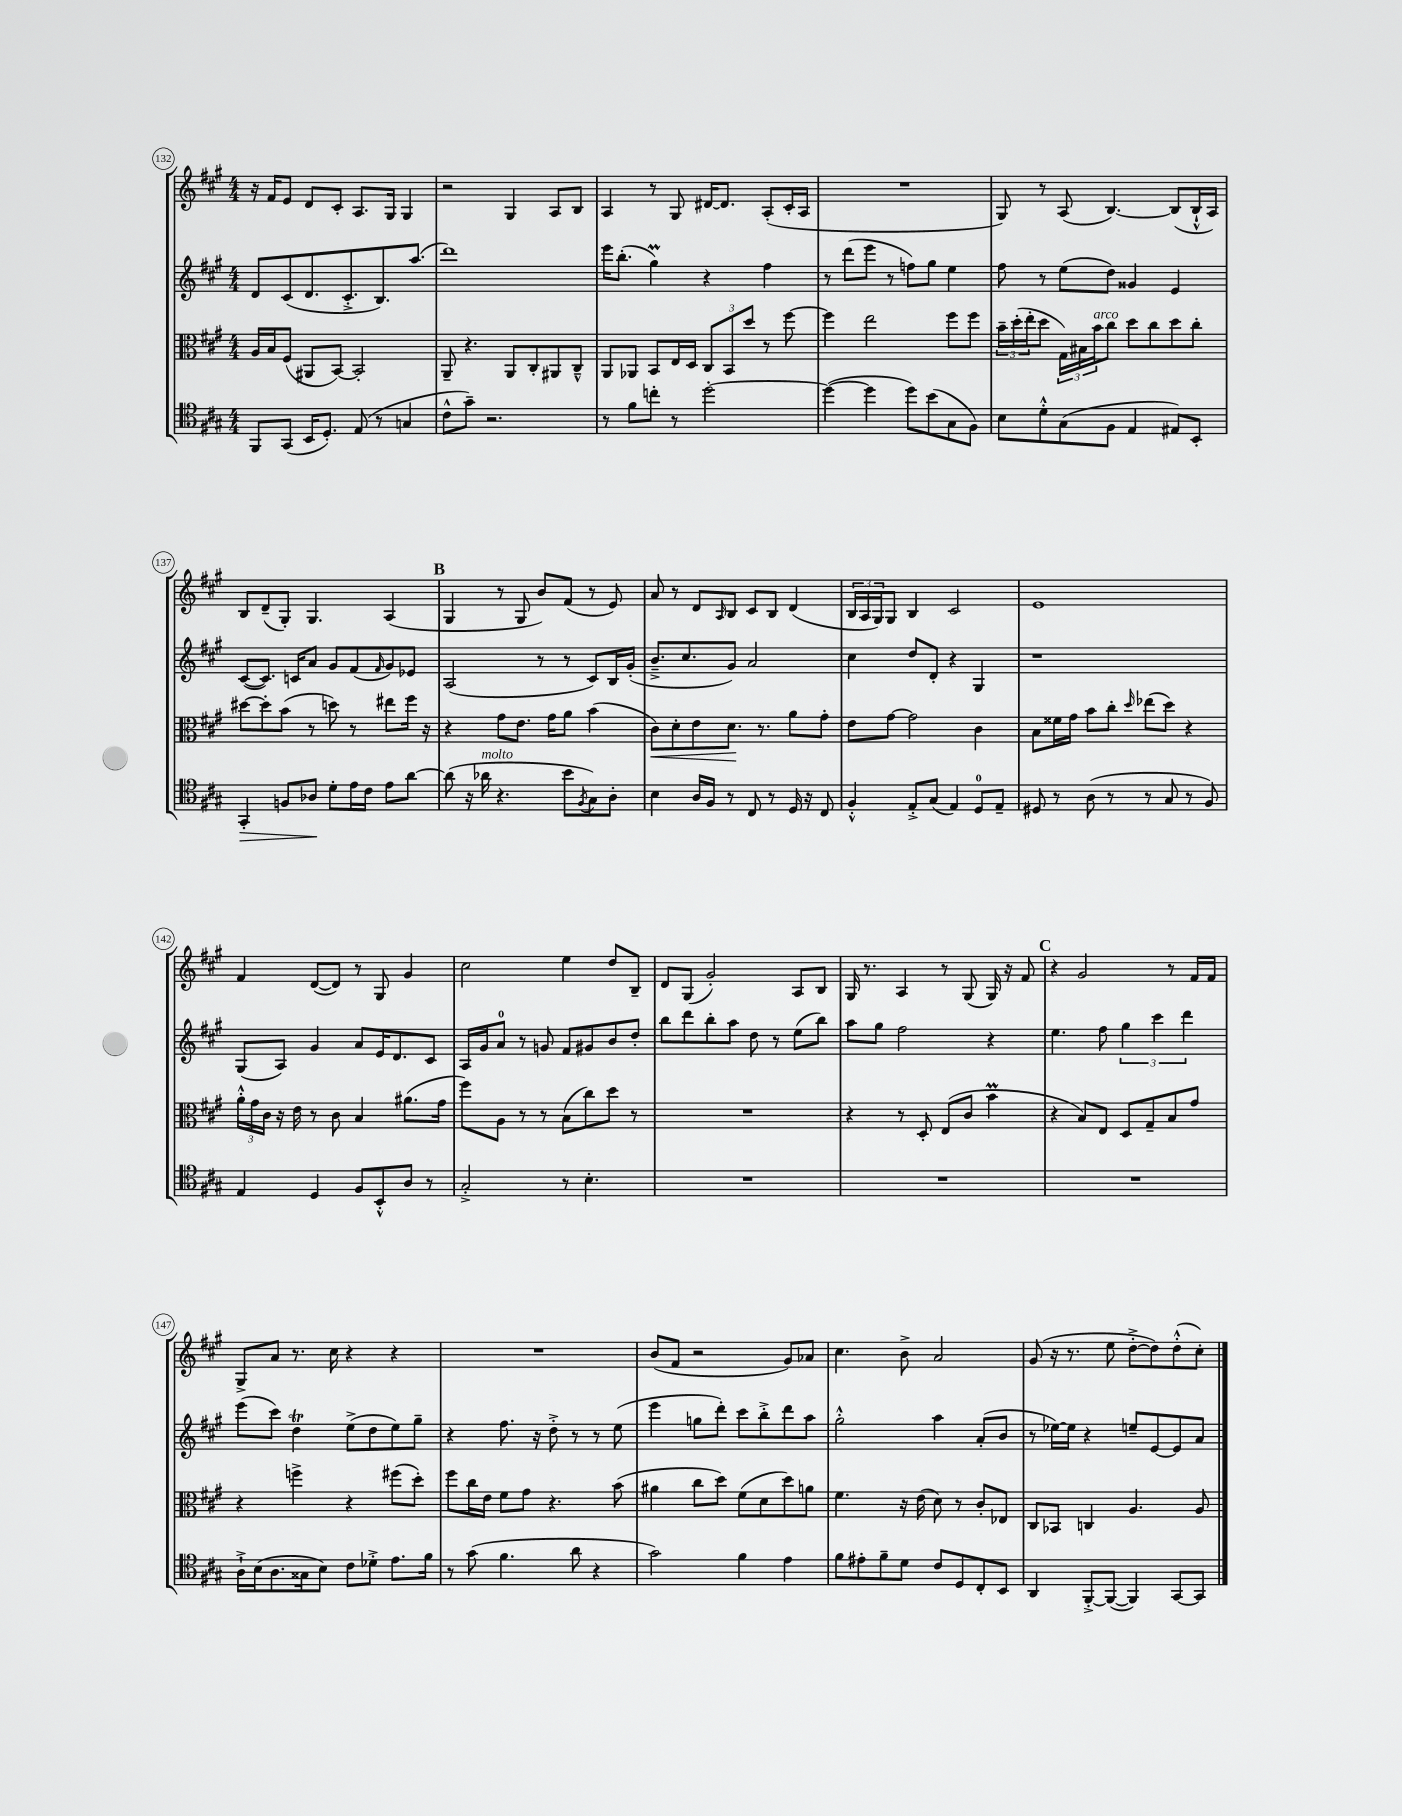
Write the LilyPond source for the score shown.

<<
\new StaffGroup <<
\new Staff = "s0" {
    \clef treble \key a \major \numericTimeSignature \time 4/4
    r16 fis'16 e'8 d'8 cis'8-. a8. gis16 gis4 |
    r2 gis4 a8 b8 |
    a4 r8 gis8 dis'16~ dis'8. a8-.( cis'16-. a16 |
    R1 |
    gis8) r8 a8( b4.~) b8( b16-!-^ a16) |
    b8 d'8--( gis8-.) gis4. a4( |
    \mark \markup { \bold "B" } gis4 r8 gis8 b'8) fis'8( r8 e'8) |
    a'8 r8 d'8 \grace { a16 } b8 cis'8 b8 d'4( |
    \tuplet 3/2 { b16 a16 gis16) } gis8 b4 cis'2 |
    e'1 |
    fis'4 d'8~( d'8) r8 gis8 gis'4 |
    cis''2 e''4 d''8 b8-- |
    d'8 gis8( gis'2-.) a8 b8 |
    gis16 r8. a4 r8 gis8( gis16) r16 fis'8 |
    \mark \markup { \bold "C" } r4 gis'2 r8 fis'16 fis'16 |
    gis8-> a'8 r8. cis''16 r4 r4 |
    R1 |
    b'8( fis'8 r2 gis'8) aes'8 |
    cis''4. b'8-> a'2 |
    gis'8( r16 r8. e''8 d''8~-.-> d''8) d''8-.-^( cis''8-.) \bar "|." |
}
\new Staff = "s1" {
    \clef treble \key a \major \numericTimeSignature \time 4/4
    d'8 cis'8( d'8. cis'8.-.-> b8.) a''8.( |
    d'''1) |
    e'''16 b''8.-.( gis''4\prall) r4 fis''4 |
    r8 d'''8( e'''8 r8 f''8) gis''8 e''4 |
    fis''8 r8 e''8( d''8) gisis'4 e'4 |
    cis'8~( cis'8.) c'16 a'8 gis'8 fis'8( \grace { fis'16 } gis'8) ees'8 |
    \mark \markup { \bold "B" } a2( r8 r8 cis'8) b16 gis'16-.( |
    b'8.---> cis''8. gis'8) a'2 |
    cis''4 d''8 d'8-. r4 gis4 |
    r1 |
    gis8( a8) gis'4 a'8 e'16 d'8. cis'8 |
    a16 gis'16 a'8-0 r8 g'8 fis'8 gis'8 b'8 d''8-. |
    b''8 d'''8 b''8-. a''8 d''8 r8 e''8( b''8) |
    a''8 gis''8 fis''2 r4 |
    \mark \markup { \bold "C" } e''4. fis''8 \tuplet 3/2 { gis''4 cis'''4 d'''4 } |
    e'''8( cis'''8) d''4\trill e''8->( d''8 e''8) gis''8-- |
    r4 fis''8. r16 d''8-.-> r8 r8 e''8( |
    e'''4 g''8 d'''8-.) cis'''8 b''8-.-> d'''8 a''8 |
    gis''2-.-^ a''4 a'8-.( b'8 |
    r8 ees''16~) ees''16 r4 e''8-- e'8~ e'8 a'8 \bar "|." |
}
\new Staff = "s2" {
    \clef alto \key a \major \numericTimeSignature \time 4/4
    a16 b16 fis8( ais,8 b,8~) b,2-. |
    a,8-- r4. a,8 cis8-. ais,8 cis8---^ |
    a,8 aes,8 b,8 e16 d16 \tuplet 3/2 { cis8 b,8 d''8 } r8 fis''8~ |
    fis''4 e''2 fis''8 fis''8 |
    \tuplet 3/2 { b'16-- d''16-.( e''16-. } d''8 \tuplet 3/2 { gis16) bis16 b'16^\markup { \italic "arco" } } cis''8 d''8 cis''8 d''8 cis''8-. |
    dis''8~ dis''8-. b'8( r8 d''8) r8 eis''8 fis''16 r16 |
    \mark \markup { \bold "B" } r4 gis'8 e'8. gis'16 a'8 b'4( |
    cis'8\<) d'8-. e'8 d'8.\! r8. a'8 gis'8-. |
    e'8 gis'8~ gis'2 cis'4 |
    b8 fisis'16 gis'16 b'8 cis''8-. \grace { d''16 } ees''8( d''8) r4 |
    \tuplet 3/2 { a'16-.-^ gis'16 cis'16 } r16 e'16 r8 cis'8 b4 ais'8.( gis'16 |
    fis''8) a8 r8 r8 b8( cis''8) d''8 r8 |
    R1 |
    r4 r8 d8-. e8( cis'8 b'4\prall |
    \mark \markup { \bold "C" } r4 b8) e8 d8 gis8-- b8 gis'8 |
    r4 f''4-> r4 fis''8( d''8-.) |
    fis''8 cis''16 e'16 fis'8 gis'8 r4. b'8( |
    ais'4 cis''8 d''8) fis'8( d'8 d''8) a'8 |
    fis'4. r16 e'16( d'8) r8 cis'8-. ees8 |
    cis8 bes,8 c4 a4. a8 \bar "|." |
}
\new Staff = "s3" {
    \clef tenor \key a \major \numericTimeSignature \time 4/4
    fis,8 gis,8( b,16 d8.-.) e8( r8 g4 |
    cis'8-^ gis'8--) r2. |
    r8 fis'8 c''8-. r8 d''2~-. |
    d''4~( d''4 d''8) b'8( gis8 fis8) |
    b8 d'8-.-^ gis8( fis8 e4 eis8) b,8-. |
    gis,4-.\> f8 aes8\! d'8-. e'16 cis'16 e'8 a'8~ |
    \mark \markup { \bold "B" } a'8( r16 aes'16^\markup { \italic "molto" } r4. b'8 \acciaccatura { fis8 } gis8) a8-. |
    b4 a16 fis16 r8 cis8 r8 d16 r16 cis8 |
    fis4-.-^ e8-.-> gis8( e4) d8-0 e8-- |
    dis8 r8 a8( r8 r8 gis8 r8 fis8) |
    e4 d4 fis8 b,8-.-^ a8 r8 |
    gis2-.-> r8 b4.-. |
    R1 |
    R1 |
    \mark \markup { \bold "C" } R1 |
    a16-!-> b16( a8. gisis16 b8) cis'8 des'8-.-> e'8. fis'16 |
    r8 gis'8( fis'4. a'8 r4 |
    gis'2) fis'4 e'4 |
    fis'8 eis'8-. fis'8-- d'8 cis'8 d8 cis8-. b,8 |
    a,4 fis,8~-.-> fis,8~( fis,4) gis,8~ gis,8 \bar "|." |
}
>>
>>
\layout { \context { \Score currentBarNumber = #132 \override BarNumber.stencil = #(make-stencil-circler 0.1 0.3 ly:text-interface::print) } }
